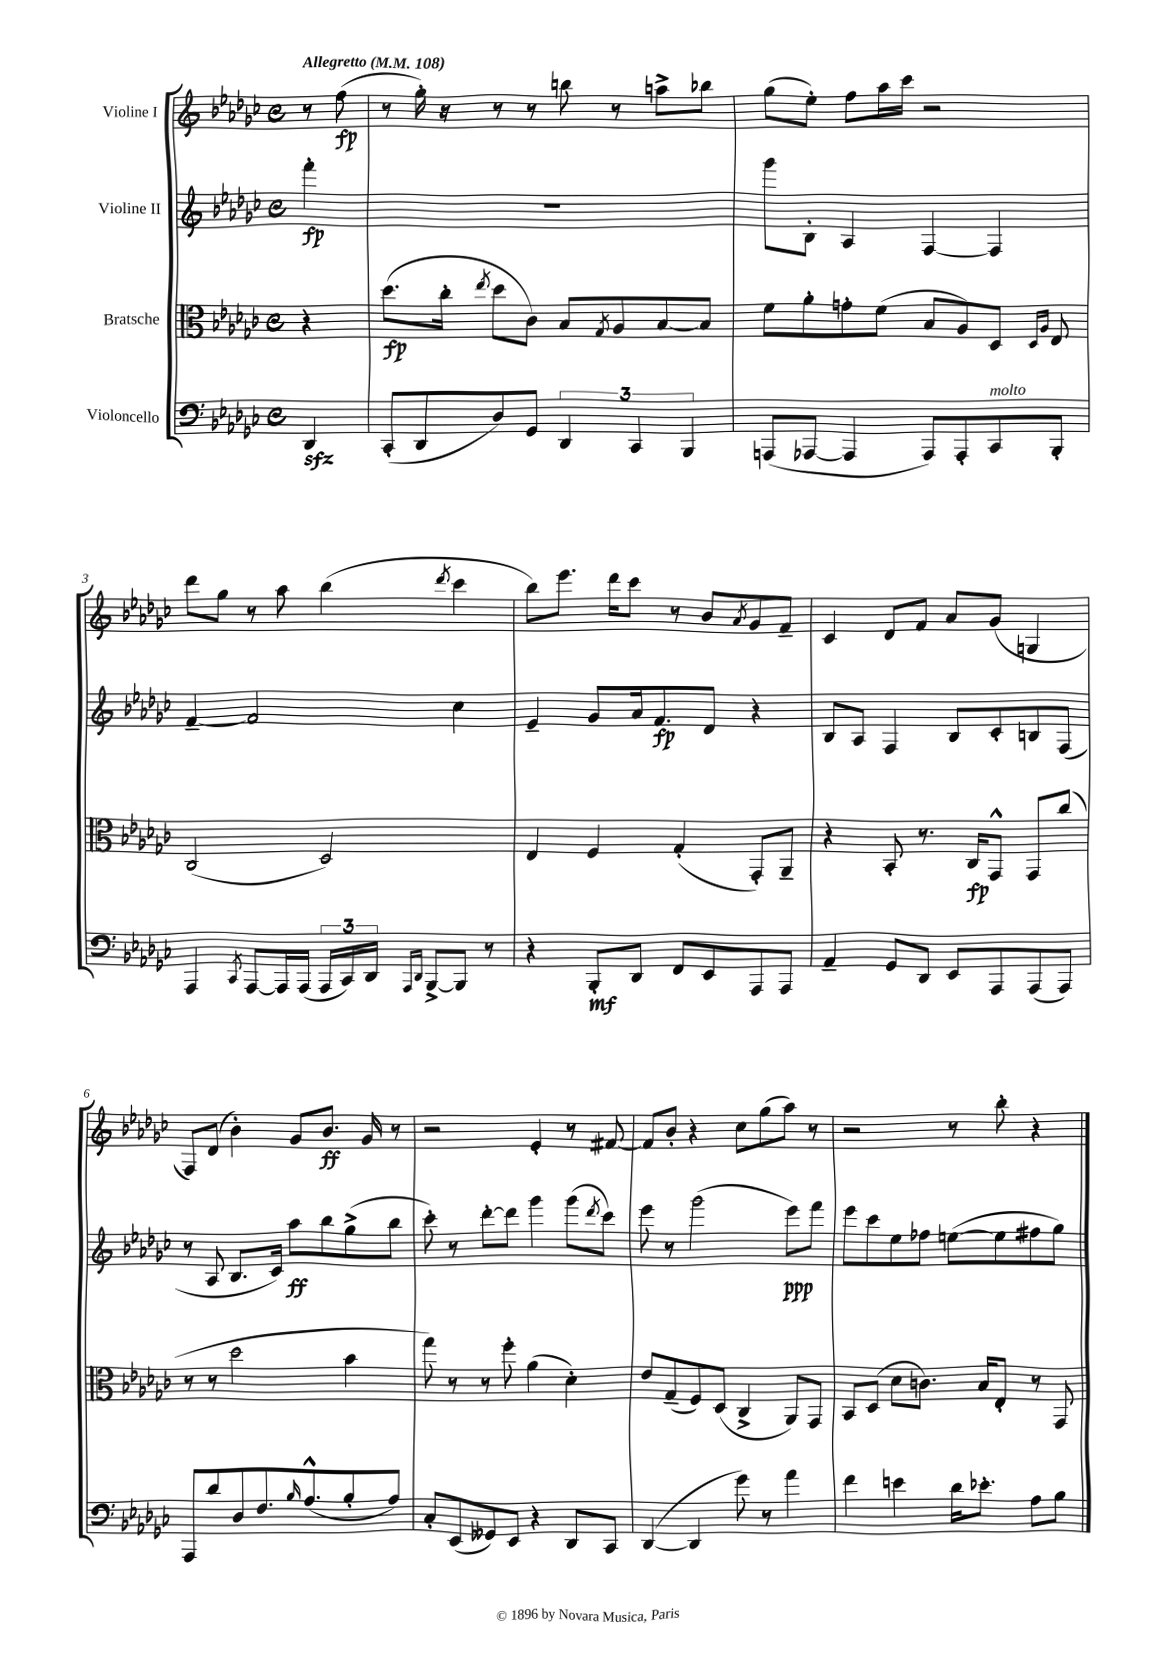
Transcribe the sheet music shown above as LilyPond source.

<<
\new StaffGroup <<
\new Staff = "s0" \with { instrumentName = "Violine I" } {
    \clef treble \key ges \major \defaultTimeSignature \time 4/4 \partial 4 \tempo "Allegretto" 4 = 108
    r8 f''8\fp( |
    r8 ges''16-.) r16 r8 r8 b''8 r8 a''8-> bes''8 |
    ges''8( ees''8-.) f''8 aes''16 ces'''16 r2 |
    des'''8 ges''8 r8 aes''8 bes''4( \acciaccatura { des'''8 } ces'''4 |
    bes''8) ees'''8. des'''16 ces'''8 r8 bes'8 \acciaccatura { aes'8 } ges'8 f'8-- |
    ces'4 des'8 f'8 aes'8 ges'8( g4 |
    f8) des'8( bes'4-.) ges'8 bes'8.\ff ges'16 r8 |
    r2 ees'4-. r8 fis'8~ |
    fis'8 bes'8-. r4 ces''8 ges''8( aes''8) r8 |
    r2 r8 bes''8-. r4 \bar "|." |
}
\new Staff = "s1" \with { instrumentName = "Violine II" } {
    \clef treble \key ges \major \defaultTimeSignature \time 4/4 \partial 4
    f'''4-.\fp |
    R1 |
    ges'''8 bes8-. aes4 f4~ f4 |
    f'4~-- f'2 ces''4 |
    ees'4-- ges'8 aes'16 f'8.\fp des'8 r4 |
    bes8 aes8 f4 bes8 ces'8-. b8 f8( |
    r8 aes8 bes8. ces'16) aes''8\ff bes''8 ges''8->( bes''8 |
    ces'''8-.) r8 des'''8~-. des'''8 ges'''4 ges'''8( \acciaccatura { des'''8 } ces'''8) |
    ees'''8 r8 ges'''2( ees'''8\ppp) f'''8 |
    ees'''8 ces'''8 ees''8 fes''8 e''8~( e''8 fis''8 ges''8) \bar "|." |
}
\new Staff = "s2" \with { instrumentName = "Bratsche" } {
    \clef alto \key ges \major \defaultTimeSignature \time 4/4 \partial 4
    r4 |
    des''8.\fp( ces''16-. \acciaccatura { ees''8 } des''8 ces'8) bes8 \acciaccatura { ges8 } aes8 bes8~ bes8 |
    f'8 aes'8-. g'8-. f'8( bes8 aes8) des8 \grace { des16 aes16 } ees8 |
    ces2( des2) |
    ees4 f4 ges4-.( ges,8-.) aes,8-- |
    r4 bes,8-. r8. ces16\fp ges,8-^ ges,8 ces''8( |
    r8 r8 des''2 bes'4 |
    ges''8) r8 r8 f''8-. aes'4( des'4-.) |
    ees'8 ges8--( f8) des8( ces4-> aes,8) ges,8 |
    bes,8 des8( des'8 c'8.) bes16 ees8-. r8 ges,8 \bar "|." |
}
\new Staff = "s3" \with { instrumentName = "Violoncello" } {
    \clef bass \key ges \major \defaultTimeSignature \time 4/4 \partial 4
    des,4\sfz |
    ces,8-.( des,8 des8) ges,8 \tuplet 3/2 { des,4 ces,4 bes,,4 } |
    a,,8( aes,,8~ aes,,4 aes,,8) aes,,8-. ces,8^\markup { \italic "molto" } bes,,8-. |
    aes,,4 \acciaccatura { ces,8 } aes,,8~ aes,,16 aes,,16( \tuplet 3/2 { aes,,16 ces,16) des,16 } \grace { aes,,16 des,16 } bes,,8~-> bes,,8 r8 |
    r4 bes,,8-.\mf des,8 f,8 ees,8 aes,,8 aes,,8 |
    aes,4-- ges,8 des,8 ees,8 aes,,8 aes,,8( aes,,8) |
    aes,,8 des'8 des8 f8. \grace { bes16 } aes8.-^( bes8-. aes8) |
    ces8-. ees,8( geses,8) ees,8 r4 des,8 ces,8 |
    des,4~( des,4 ges'8) r8 aes'4 |
    f'4 e'4 des'16 ees'8.-. aes8 bes8 \bar "|." |
}
>>
>>
